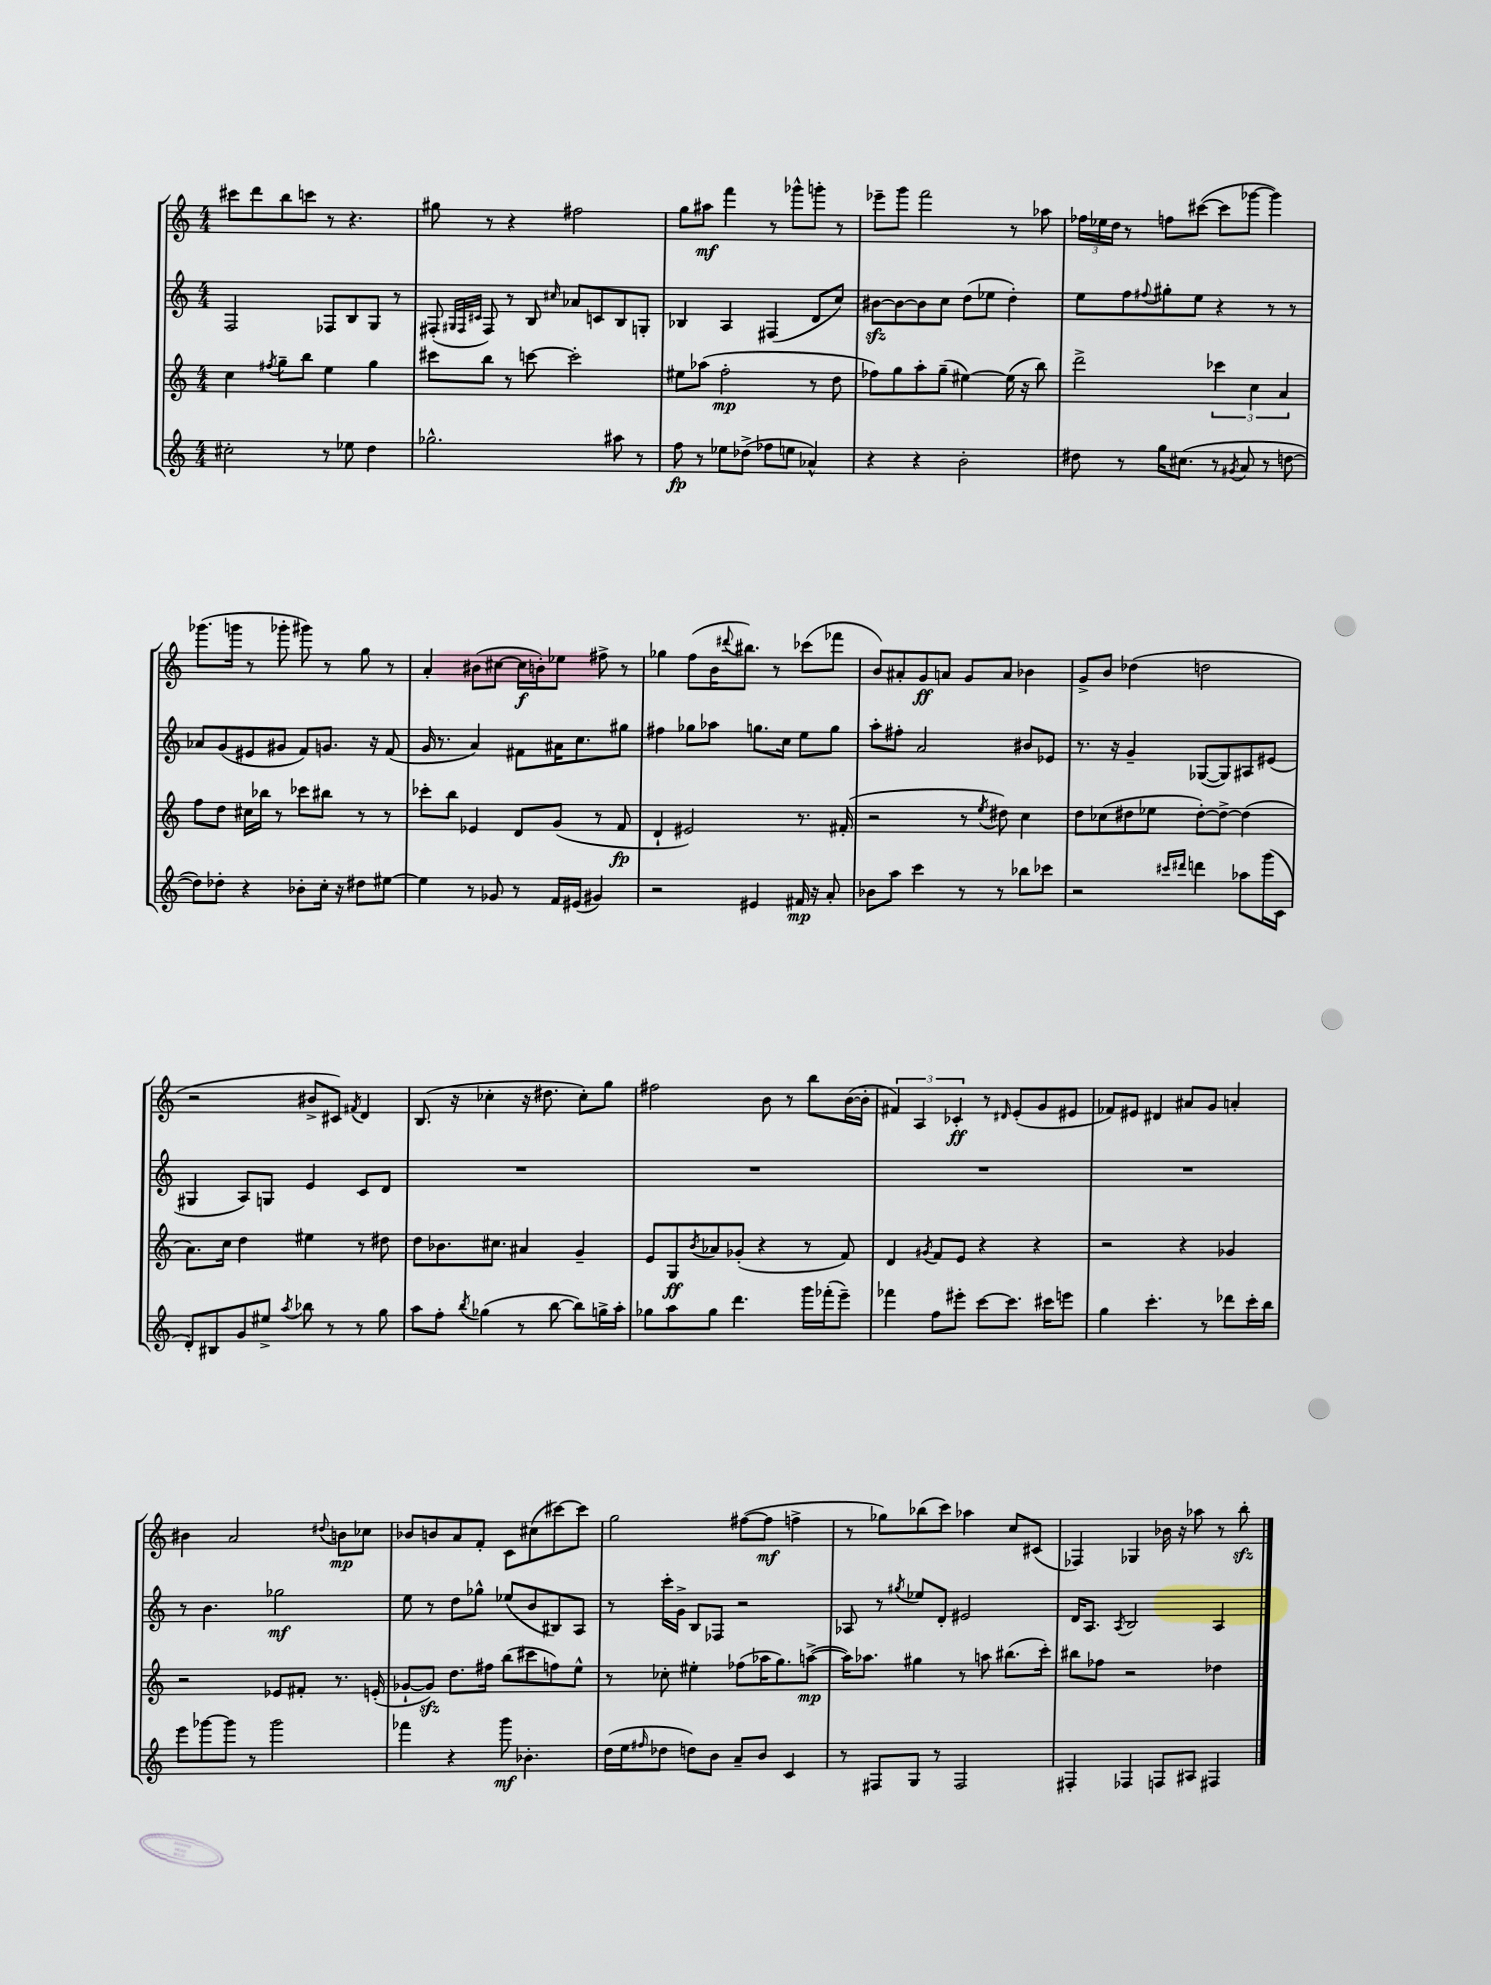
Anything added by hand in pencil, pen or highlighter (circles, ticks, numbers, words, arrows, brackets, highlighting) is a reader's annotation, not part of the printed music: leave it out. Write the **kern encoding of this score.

**kern	**kern	**kern	**kern
*staff4	*staff3	*staff2	*staff1
*clefG2	*clefG2	*clefG2	*clefG2
*k[]	*k[]	*k[]	*k[]
*M4/4	*M4/4	*M4/4	*M4/4
2cc#'\	4cc\	2F/	8ccc#\L
.	.	.	8ddd\
.	8qff#/	.	.
.	8gg~\L	.	8bb\
.	8bb\J	.	8ccc\J
8r	4ee\	8F-/L	8r
8ee-\	.	8B/	4.r
4dd\	4gg\	8G/J	.
.	.	8r	.
=	=	=	=
2.gg-^^\	8ccc#\L	(8F#'/	8gg#\
.	.	32qqG#/LLL	.
.	.	32qqF#/	.
.	.	32qqc#/JJJ	.
.	8bb\J	8F#/)	8r
.	8r	8r	4r
.	[8ccc\	8B/	.
.	.	16qqcc#/	.
.	2ccc'\]	8a-/L	2ff#\
.	.	8c/	.
8aa#\	.	8B/	.
8r	.	8G'/J	.
=	=	=	=
8ff\	8ee#\L	4B-/	8gg\L
8r	(8aa-\J	.	8aa#\J
8ee-\L	2ff'\	4A/	4fff\
(8dd-^\J	.	.	.
8ff-\L	.	(4F#/	8r
8ee\J	.	.	8ggg-^^\L
4a-^^/)	8r	8d/L	8ggg'\J
.	8dd\	8cc/J)	8r
=	=	=	=
4r	8ff-\L)	[8b#\L	8eee-~\L
.	8gg\	8b#\_	8ggg\J
4r	8aa'\	8b#\]	2fff\
.	(8gg~\J	8cc\J	.
2b'\	[4ee#\)	(8dd\L	.
.	.	8ee-\J	.
.	(16ee#\]	4dd'\)	8r
.	16r	.	.
.	8bb\)	.	8aa-\
=	=	=	=
8dd#\	2ddd^\	8ee\L	24ff-\LL
.	.	.	24ee-\
.	.	.	24dd\JJ
8r	.	8ff\	8r
.	.	8qqff#/	.
16gg\LK	.	8gg#'\	8ff\L
(8.cc#\J	.	.	.
.	.	8ee\J	([8ccc#\J
8r	6ccc-\	4r	8ccc#\]L
8qg#/	.	.	.
8a/	.	.	[8ggg-\J
.	6cc\	.	.
8r	.	8r	4ggg-\])
.	6a/	.	.
[8dd\	.	8r	.
=	=	=	=
8dd\]L)	8ff\L	8a-/L	(8.ggg-\L
8dd-'\J	8dd\J	(8g/	.
.	.	.	16ggg\Jk
4r	16cc#\LL	8e#/	8r
.	16bb-\JJ	.	.
.	8r	8g#/J	8ggg-'\
8b-'\L	8ccc-\L	8f/L)	8ggg#\)
16cc'\Jk	8bb#\J	8.g/J	8r
16r	.	.	.
8dd#\L	8r	.	8gg\
.	.	16r	.
[8ee#\J	8r	(8f/	8r
=	=	=	=
4ee#\]	8ccc-'\L	16g/	4a'/
.	.	8.r	.
.	8bb\J	.	.
8r	4e-/	4a/)	(8b#\L
8g-/	.	.	[8cc#\J
8r	8d/L	8f#\L	16cc#\]LL
.	.	.	16b'\J)
16f/LL	(8g/J	16a#\K	8ee-\J
(16e#/JJ	.	8.cc\	.
4g#/)	8r	.	8ff#^\
.	8f/	8gg#\J	8r
=	=	=	=
2r	4d`/	4ff#\	4gg-\
.	2e#/)	8gg-\L	(8ff\L
.	.	8aa-\J	16b\K
.	.	.	8qqddd#/
.	.	.	8.bb#\J)
4e#/	.	8.gg\L	.
.	.	.	8r
.	.	16cc\Jk	.
16f#/	8.r	8ee\L	(8ccc-\L
16r	.	.	.
8a'/	.	8gg\J	8fff-\J
.	(16f#'/	.	.
=	=	=	=
8b-\L	2r	8aa'\L	8b/L)
8aa\J	.	8ff#'\J	8a#'/
4ccc\	.	2a/	8g/
.	.	.	8a/J
8r	8r	.	8g/L
.	8qee/	.	.
8r	8dd#\)	.	8a/J
8bb-\L	4cc\	8b#/L	4b-\
8ccc-\J	.	8e-/J	.
=	=	=	=
2r	8dd\L	8.r	8g^/L
.	(8cc-\	.	8b/J
.	.	16r	.
.	8dd#\	4g~/	(4dd-\
.	8ee-\J	.	.
16qqccc#/LL	.	.	.
16qqddd#/JJ	.	.	.
4ddd\	[8dd#'\L)	([8G-/L	2dd\
.	8dd#^\_J	8G-/])	.
8aa-\L	(4dd#\]	8A#/	.
(16ggg\L	.	(8e#/J	.
16c\JJ	.	.	.
=	=	=	=
8d'/L)	8.a\L)	4G#/	2r
8B#/	.	.	.
.	16cc\Jk	.	.
8g/	4dd\	8A/L)	.
8ee#^/J	.	8G/J	.
8qaa/	.	.	.
8bb-\	4ee#\	4e/	8b#^/L
8r	.	.	8c#/J)
.	.	.	8qf#/
8r	8r	8c/L	4d/
8gg\	8dd#\	8d/J	.
=	=	=	=
8aa\L	8dd\L	1r	(8.B/
8ff'\J	8.b-\	.	.
.	.	.	16r
8qbb/	.	.	.
(4gg-\	.	.	4cc-'\
.	8.cc#\J	.	.
8r	4a#/	.	16r
.	.	.	8.dd#\
[8bb\	.	.	.
8bb\]L)	4g~/	.	8cc-'\L)
16gg^\L	.	.	8gg\J
16aa'\JJ	.	.	.
=	=	=	=
8gg-\L	8e/L	1r	2ff#\
8aa\	8G/	.	.
.	8qb/	.	.
8gg-\J	8a-/	.	.
4.ddd\	(8g-'/J	.	.
.	4r	.	8b\
.	.	.	8r
16ggg\LL	8r	.	8bb\L
(16fff-'\J	.	.	.
8eee~\J)	8f/)	.	([16b\L
.	.	.	16b'\]JJ
=	=	=	=
4fff-\	4d/	1r	6f#/)
.	.	.	6A/
.	8qg#/	.	.
8ff\L	8f/L	.	.
.	.	.	6c-'/
8eee#'\J	8e/J	.	.
[8ccc\L	4r	.	8r
.	.	.	16qqd#/
8.ccc\]J	.	.	(8e'/L
.	4r	.	8g/
16ccc#\LK	.	.	.
8eee\J	.	.	8e#/J
=	=	=	=
4gg\	2r	1r	8f-/L)
.	.	.	8e#/J
4.ccc'\	.	.	4d#/
.	4r	.	8a#/L
8r	.	.	8g/J
8ddd-\L	4g-/	.	4a'/
16ccc'\L	.	.	.
16bb\JJ	.	.	.
=	=	=	=
8eee\L	2r	8r	4b#\
[8ggg-\	.	4.b\	.
8ggg-\]J	.	.	2a/
8r	.	.	.
2ggg-\	8e-/L	2gg-\	.
.	8f#'/J	.	.
.	.	.	8qqdd#/
.	8.r	.	8b\L
.	.	.	8cc-\J
.	(16e'/	.	.
=	=	=	=
4fff-\	[8g-`/L	8ee\	8b-/L
.	8g-/]J)	8r	8b/
4r	8.dd\L	8dd\L	8a/
.	.	8gg-^^\J	8f'/J
.	16ff#\Jk	.	.
8ggg\	(8bb\L	(8ee-/L	8c\L
4.b-'\	8ccc#\	8b/	(8cc#\
.	8ff\)	8B#/)	[8ccc#\)
.	8ee^^\J	8A/J	8ccc#\]J
=	=	=	=
(16dd\LL	8r	8r	2gg\
16ee\J	.	.	.
16qqff#/	.	.	.
8dd-\J	8cc-'\	16ccc'\LL	.
.	.	16g^\JJ	.
8dd\L)	4ee#'\	8B/L	.
8b\J	.	8F-/J	.
8a~/L	(8ff-\L	2r	([8ff#\L
8b/J	16aa-\K	.	8ff#\]J
.	8.gg\)	.	.
4c/	.	.	4ff^\
.	([8aa^\J	.	.
=	=	=	=
8r	16aa\]LK)	8A-/	8r
.	8.aa-\J	.	.
8F#/L	.	8r	8gg-\L)
.	.	8qgg#/	.
8G/J	4gg#\	8ee-/L	(8bb-\
8r	.	8d'/J	8ccc\J)
2F#/	8r	2e#/	4aa-\
.	8aa\	.	.
.	(8.bb#\L	.	8cc/L
.	.	.	(8c#/J
.	16ccc'\Jk)	.	.
=	=	=	=
4F#'/	8bb#\L	16d/LK	4F-/)
.	.	8.A/J	.
.	8ff-\J	.	.
.	.	8qA/	.
4F-/	2r	2B/	4G-/
8F/L	.	.	16b-\
.	.	.	16r
8A#/J	.	.	8aa-\
4F#/	4dd-\	4A/	8r
.	.	.	8bb'\
==	==	==	==
*-	*-	*-	*-
